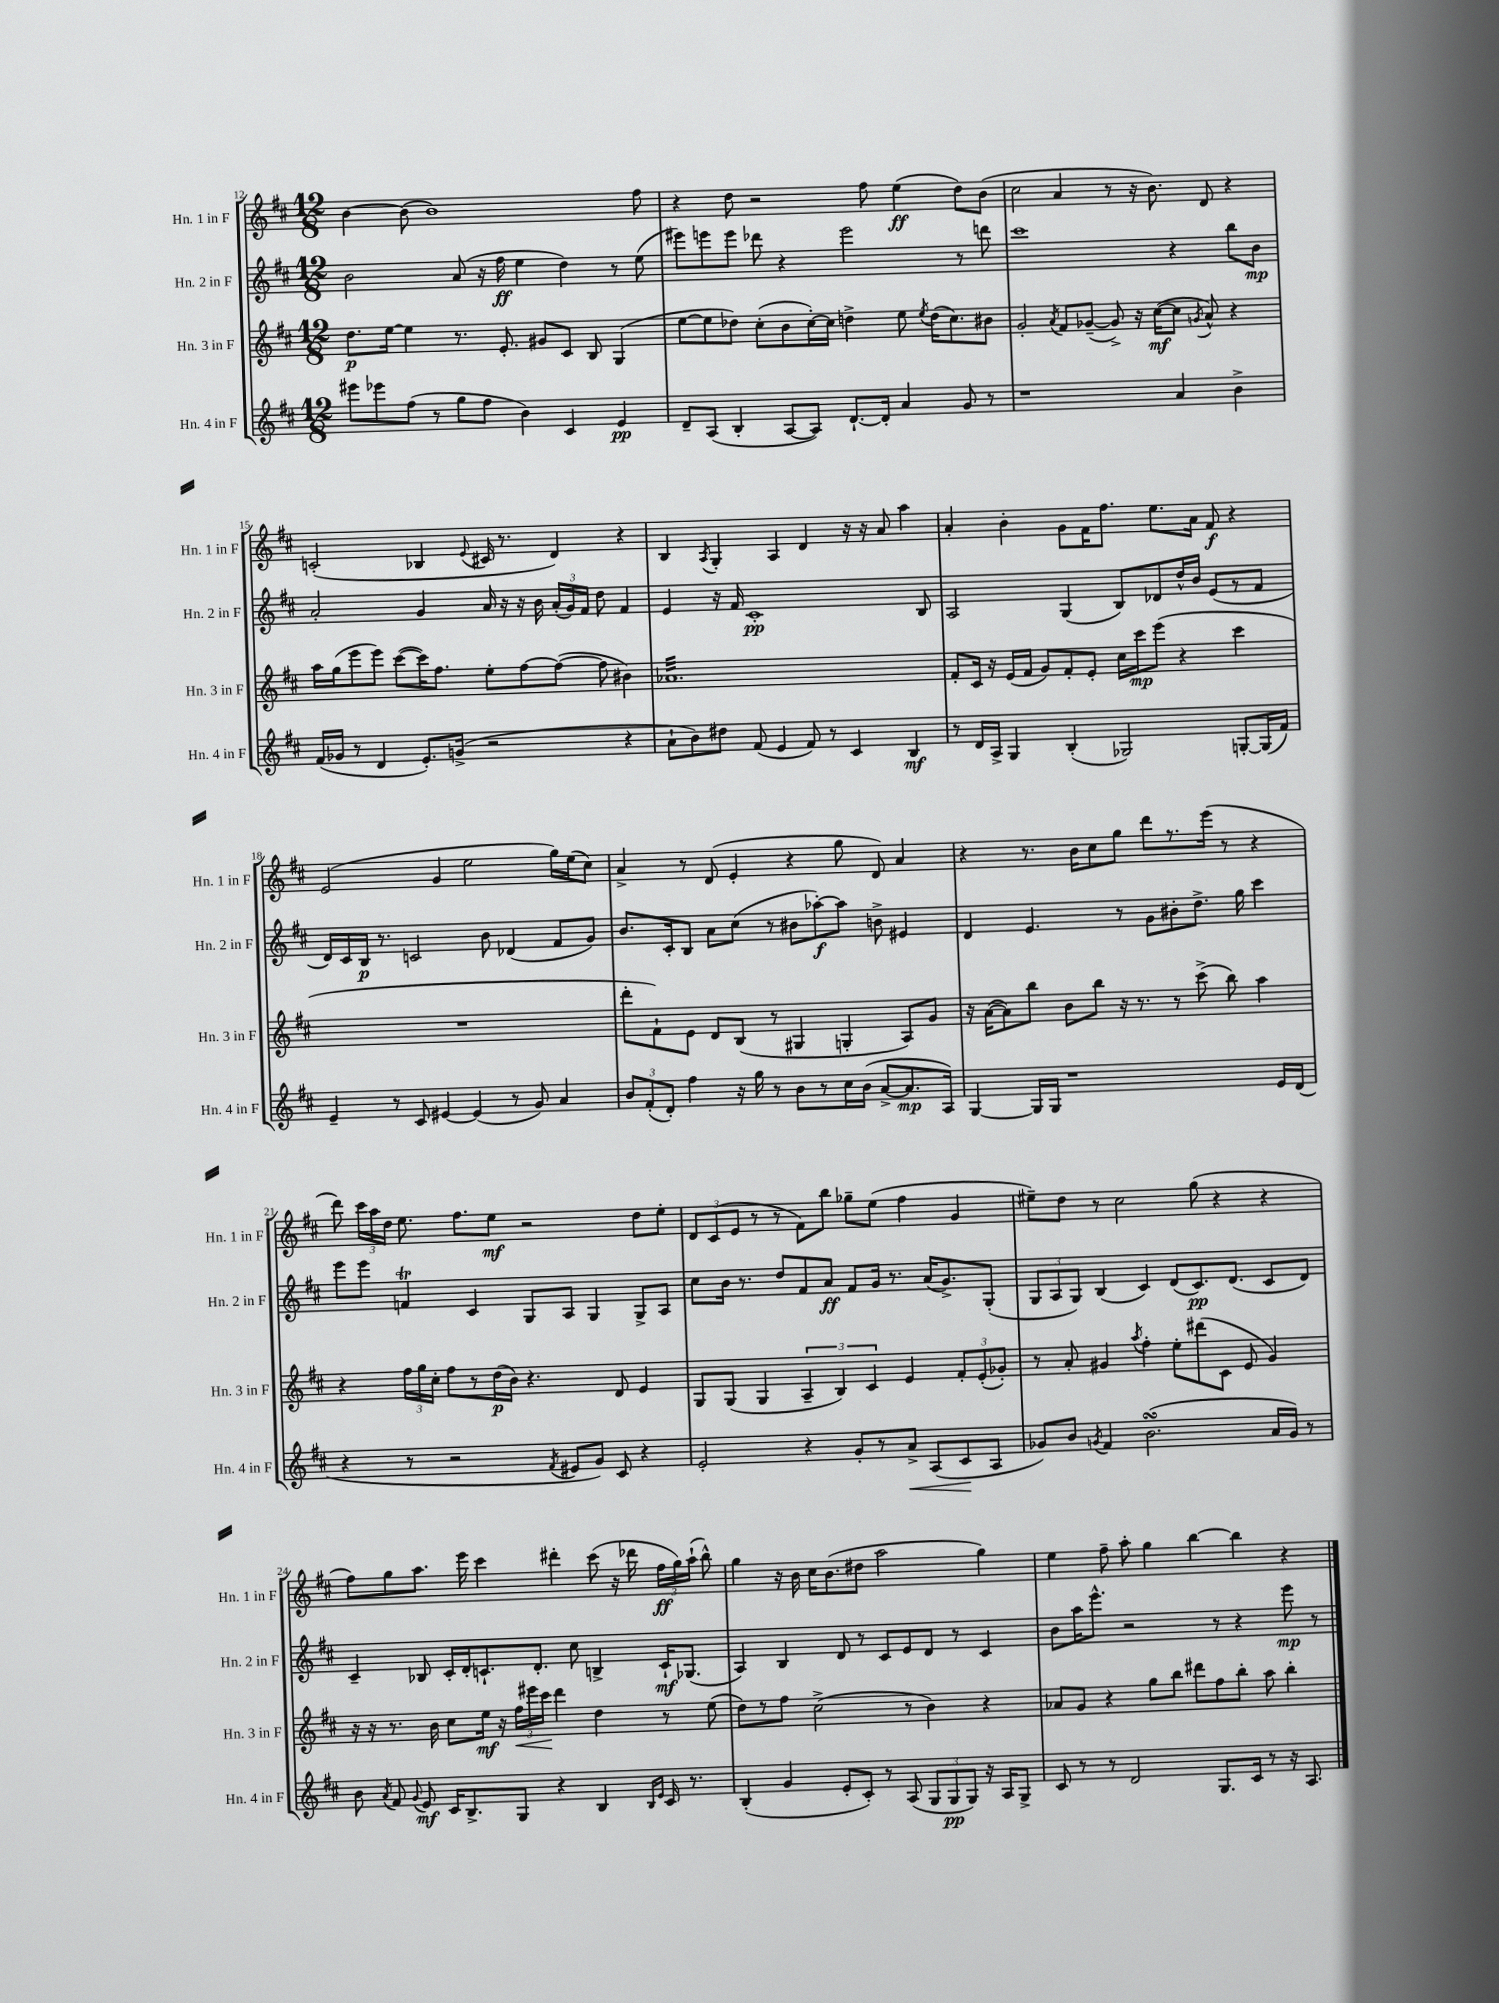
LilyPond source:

<<
\new StaffGroup <<
\new Staff = "s0" \with { instrumentName = "Hn. 1 in F" shortInstrumentName = "Hn. 1 in F" } {
    \clef treble \key d \major \numericTimeSignature \time 12/8
    \autoBeamOff b'4~ b'8( b'1) fis''8 |
    r4 d''8 r2 fis''8 e''4\ff( d''8[) b'8]( |
    cis''2 a'4 r8 r16 b'8.) d'8 r4 |
    c'2-.( bes4 \appoggiatura { e'8 } cis'16 r8. d'4) r4 |
    b4 \acciaccatura { a8 } g4-. a4 d'4 r16 r16 a'8 a''4 |
    a'4-. b'4-. g'8[ fis'16 fis''8.] e''8.[ a'16] fis'8\f r4 |
    e'2( g'4 e''2 g''16[) e''16( cis''8]) |
    a'4-> r8 d'8( e'4-. r4 g''8 d'8) a'4 |
    r4 r8. b'16[ cis''8 g''8] d'''8[ r8. e'''16]( r8 r4 |
    d'''8) \tuplet 3/2 { cis'''16[ a''16 d''16] } e''8. fis''8.[ e''8]\mf r2 d''8[ e''8]-. |
    \tuplet 3/2 { d'8[ cis'8( e'8] } r8 r8 fis'8[) b''8] ges''8[-- e''8]( fis''4 g'4 |
    eis''8[--) d''8] r8 cis''2 g''8( r4 r4 |
    fis''8[) g''8 a''8.] e'''16 cis'''4 dis'''4-. cis'''8( r16 des'''16 \tuplet 3/2 { fis''16[\ff g''16) a''16]-!( } b''8-^) |
    g''4 r16 b'16 cis''16[ b'8.( dis''8] a''2 g''4) |
    e''4 fis''8-- a''8-. g''4 b''4~ b''4 r4 \bar "|." |
}
\new Staff = "s1" \with { instrumentName = "Hn. 2 in F" shortInstrumentName = "Hn. 2 in F" } {
    \clef treble \key d \major \numericTimeSignature \time 12/8
    \autoBeamOff b'2 a'8( r16 fis''16\ff e''4 d''4) r8 e''8( |
    eis'''8[) e'''8 e'''8] des'''8 r4 e'''2 r8 d'''8 |
    cis'''1 r4 b''8[ b'8]\mp |
    a'2-. g'4 a'16 r16 r16 b'16 \tuplet 3/2 { a'16[-.( g'16) fis'16] } d''8 fis'4 |
    e'4 r16 fis'16 cis'1-.\pp b8 |
    a2 g4( b8[) des'8 d''16-^ b'16] e'8[( r8 fis'8] |
    d'16[) cis'16 b16]\p r8. c'2 b'8 des'4( fis'8[ g'8]) |
    b'8.[ cis'16-. b8] a'8[ cis''8]( r8 bis'8[ aes''8~-.\f) aes''8] b'8-> eis'4 |
    d'4 e'4. r8 g'8[ bis'8-. d''8.]-> g''16 cis'''4 |
    e'''8[ e'''8] f'4\trill cis'4 g8[ a8] g4 g8[-> a8] |
    cis''8[ b'16] r8. d''8[ fis'8 a'8]\ff fis'8[ g'16] r8. a'16[( g'8.->) g8]-.( |
    \tuplet 3/2 { g8[ a8 g8]) } b4( cis'4) d'8[( cis'8.\pp) d'8.]( cis'8[ d'8]) |
    cis'4-- bes8 cis'16[-. d'16-. c'8.-! d'8.]-. cis''8 b4-> c'16[-!\mf ges8.]( |
    a4) b4 d'8 r8 cis'8[ e'8 d'8] r8 cis'4 |
    b'8[ a''16 e'''8.]-^ r2 r8 r4 e'''8\mp r8 \bar "|." |
}
\new Staff = "s2" \with { instrumentName = "Hn. 3 in F" shortInstrumentName = "Hn. 3 in F" } {
    \clef treble \key d \major \numericTimeSignature \time 12/8
    \autoBeamOff d''8.[\p e''16]~ e''4 r8. e'8.-. gis'8[ cis'8] b8 g4( |
    e''8[~ e''8 des''8]) cis''8[-.( b'8 cis''16~-.) cis''16] d''4-> e''8 \acciaccatura { e''8 } d''16[( cis''8.) bis'8] |
    g'2-. \acciaccatura { a'8 } fis'8[ ges'8]~--( ges'8->) r16 cis''16[~\mf( cis''8] \acciaccatura { g'8 } a'8-^) r4 |
    a''16[ g''16( e'''8 e'''8]) cis'''8[~( cis'''16) fis''8.] e''8[-. fis''8~ fis''8]~( fis''8 bis'4) |
    aes'1.:32 |
    fis'8[-. cis'16] r16 e'16[( fis'16] g'8[) fis'8-. e'8]-. cis''16[ cis'''16\mp e'''8]( r4 cis'''4 |
    R1. |
    d'''8[-. fis'8-!) e'8] d'8[ b8]( r8 gis4 g4-. a8[) g'8] |
    r16 a'16[~( a'8) b''8] b'8[ b''8] r16 r8. r8 cis'''8->( b''8) a''4 |
    r4 \tuplet 3/2 { fis''16[ g''16 cis''16]-. } fis''8[ r8 d''16\p( b'16]) r4. d'8 e'4 |
    g8[ g8]( g4 \tuplet 3/2 { a4-- b4) cis'4 } e'4 \tuplet 3/2 { fis'8[-. e'8-.( ges'8]-.) } |
    r8 a'8-. gis'4 \acciaccatura { a''8 } fis''4-. e''8[-. dis'''8( cis'8] e'8 gis'4) |
    r16 r16 r8. b'16 cis''8[ e''16]\mf r16 \tuplet 3/2 { fis''16[\< eis'''16 cis'''16]\! } d'''4 d''4 r8 e''8( |
    d''8[) r8 fis''8] cis''2->( r8 b'4) r4 |
    aes'8[ g'8] r4 g''8[ b''8] dis'''8[ fis''8 b''8]-. a''8 b''4-. \bar "|." |
}
\new Staff = "s3" \with { instrumentName = "Hn. 4 in F" shortInstrumentName = "Hn. 4 in F" } {
    \clef treble \key d \major \numericTimeSignature \time 12/8
    \autoBeamOff eis'''8[ ees'''8 fis''8]( r8 g''8[ fis''8] b'4) cis'4 e'4\pp |
    d'8[-- a8]( b4-. a8[~ a8]) d'8.[~-! d'16]-. a'4 g'8 r8 |
    r1 a'4 b'4-> |
    fis'16[( ges'16] r8 d'4 e'8.[-.) g'16]->( r2 r4 |
    a'8[-! b'8) dis''8] fis'8( e'4 fis'8) r8 cis'4 b4\mf |
    r8 d'16[ a16]-> g4 b4-.( ges2) g8[~-. g16( fis'16]) |
    e'4-- r8 cis'8 eis'4~ eis'4( r8 g'8) a'4 |
    \tuplet 3/2 { b'8[ fis'8-.( d'8]-.) } fis''4 r16 g''16 r8 b'8[ r8 cis''16 b'16]( a'8[~-> a'8.\mp a16]) |
    g4~ g16[ g16] r1 e'16[ d'16]( |
    r4 r8 r2 \acciaccatura { fis'8 } eis'8[ g'8]) cis'8 r4 |
    e'2-. r4 g'8[-. r8 a'8]->\< a8[( cis'8\! a8] |
    ges'8[) b'8] \acciaccatura { g'8 } fis'4 b'2.\turn( a'16[ g'16]) r8 |
    b'8 \acciaccatura { a'8 } fis'8 \appoggiatura { g'8 } e'8\mf cis'16[ b8.-> g8] r4 b4 \grace { b16[ e'16] } cis'16 r8. |
    b4-.( g'4 e'8[-. cis'8]-.) r8 a8( \tuplet 3/2 { g8[ g8\pp g8]) } r16 a16[ g8]-> |
    cis'8 r8 r8 d'2 g8.[ cis'16] r8 r16 a8. \bar "|." |
}
>>
>>
\layout { \context { \Score currentBarNumber = #12 } }
